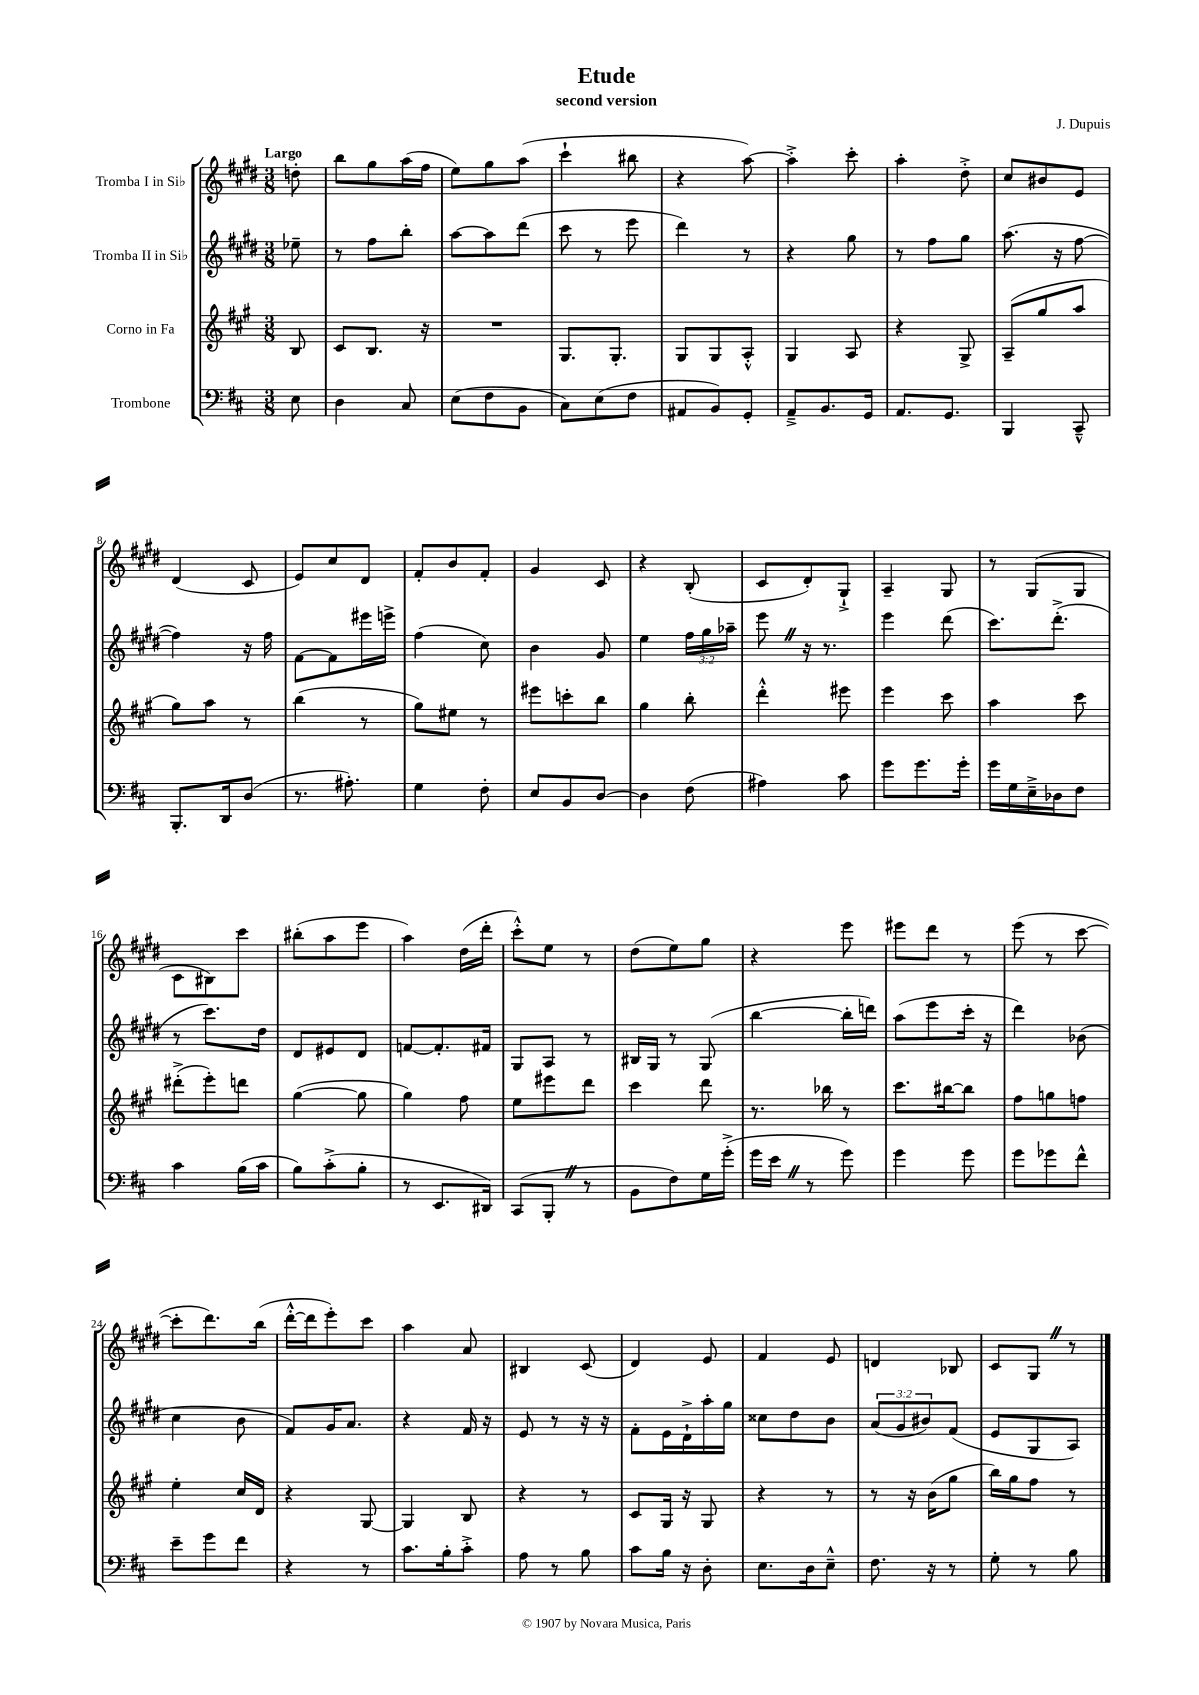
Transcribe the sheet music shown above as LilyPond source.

\header { title = "Etude" composer = "J. Dupuis" subtitle = "second version" }
<<
\new StaffGroup <<
\new Staff = "s0" \with { instrumentName = "Tromba I in Sib" } {
    \clef treble \key e \major \numericTimeSignature \time 3/8 \partial 8 \tempo "Largo"
    d''8-. |
    b''8 gis''8 a''16( fis''16 |
    e''8) gis''8 a''8( |
    cis'''4-! bis''8 |
    r4 a''8~) |
    a''4-.-> cis'''8-. |
    a''4-. dis''8-.-> |
    cis''8 bis'8 e'8 |
    dis'4( cis'8 |
    e'8) cis''8 dis'8 |
    fis'8-. b'8 fis'8-. |
    gis'4 cis'8 |
    r4 b8-.( |
    cis'8 dis'8-.) gis8-!-> |
    a4-- gis8 |
    r8 gis8( gis8 |
    cis'8 bis8) cis'''8 |
    bis''8-.( a''8 e'''8 |
    a''4) dis''16( dis'''16-. |
    cis'''8-.-^) e''8 r8 |
    dis''8( e''8) gis''8 |
    r4 e'''8 |
    eis'''8 dis'''8 r8 |
    e'''8( r8 cis'''8~ |
    cis'''8-. dis'''8.) b''16( |
    dis'''16~-.-^ dis'''16 e'''8-.) cis'''8 |
    a''4 a'8 |
    bis4 cis'8( |
    dis'4) e'8 |
    fis'4 e'8 |
    d'4 bes8 |
    cis'8 gis8 \once \override BreathingSign.text = \markup { \musicglyph "scripts.caesura.straight" } \breathe r8 \bar "|." |
}
\new Staff = "s1" \with { instrumentName = "Tromba II in Sib" } {
    \clef treble \key e \major \numericTimeSignature \time 3/8 \override Staff.TupletNumber.text = #tuplet-number::calc-fraction-text \partial 8
    ees''8-- |
    r8 fis''8 b''8-. |
    a''8~ a''8 dis'''8( |
    cis'''8 r8 e'''8 |
    dis'''4) r8 |
    r4 gis''8 |
    r8 fis''8 gis''8 |
    a''8.( r16 fis''8~ |
    fis''4) r16 fis''16 |
    fis'8~ fis'8 eis'''16 e'''16-> |
    fis''4( cis''8) |
    b'4 gis'8 |
    e''4 \tuplet 3/2 { fis''16 gis''16 aes''16-- } |
    e'''8 \once \override BreathingSign.text = \markup { \musicglyph "scripts.caesura.straight" } \breathe r16 r8. |
    e'''4 dis'''8( |
    cis'''8.) dis'''8.-.->( |
    r8 cis'''8.) dis''16 |
    dis'8 eis'8 dis'8 |
    f'8~ f'8.-. fis'16 |
    gis8 a8 r8 |
    bis16 gis16 r8 gis8( |
    b''4~ b''16-. d'''16) |
    a''8( e'''8 cis'''16-. r16 |
    dis'''4) bes'8( |
    cis''4 b'8 |
    fis'8) gis'16 a'8. |
    r4 fis'16 r16 |
    e'8 r8 r16 r16 |
    fis'8-. e'16 dis'16-!-> a''16-. gis''16 |
    cisis''8 dis''8 b'8 |
    \tuplet 3/2 { a'8( gis'8 bis'8) } fis'8( |
    e'8 gis8 a8) \bar "|." |
}
\new Staff = "s2" \with { instrumentName = "Corno in Fa" } {
    \clef treble \key a \major \numericTimeSignature \time 3/8 \partial 8
    b8 |
    cis'8 b8. r16 |
    R4. |
    gis8. gis8.-. |
    gis8 gis8 a8-.-^ |
    gis4 a8 |
    r4 gis8-> |
    a8--( gis''8 a''8 |
    gis''8) a''8 r8 |
    b''4( r8 |
    gis''8) eis''8 r8 |
    eis'''8 c'''8-. b''8 |
    gis''4 b''8-. |
    d'''4-.-^ eis'''8 |
    e'''4 cis'''8 |
    a''4 cis'''8 |
    dis'''8-.->( e'''8-.) d'''8 |
    gis''4~( gis''8 |
    gis''4) fis''8 |
    e''8 eis'''8 d'''8 |
    cis'''4 d'''8 |
    r8. bes''16 r8 |
    cis'''8. bis''16~ bis''8 |
    fis''8 g''8 f''8 |
    e''4-. cis''16 d'16 |
    r4 gis8~ |
    gis4 b8 |
    r4 r8 |
    cis'8 gis16 r16 gis8 |
    r4 r8 |
    r8 r16 b'16( gis''8 |
    b''16) gis''16 fis''8 r8 \bar "|." |
}
\new Staff = "s3" \with { instrumentName = "Trombone" } {
    \clef bass \key d \major \numericTimeSignature \time 3/8 \partial 8
    e8 |
    d4 cis8 |
    e8( fis8 b,8 |
    cis8) e8( fis8 |
    ais,8 b,8) g,8-. |
    a,8---> b,8. g,16 |
    a,8. g,8. |
    b,,4 cis,8---^ |
    b,,8.-. d,16 d8( |
    r8. ais8.-.) |
    g4 fis8-. |
    e8 b,8 d8~ |
    d4 fis8( |
    ais4) cis'8 |
    g'8 g'8. g'16-. |
    g'16 g16 e16---> des16 fis8 |
    cis'4 b16( cis'16 |
    b8) cis'8-.->( b8-. |
    r8 e,8. dis,16) |
    cis,8( b,,8-. \once \override BreathingSign.text = \markup { \musicglyph "scripts.caesura.straight" } \breathe r8 |
    b,8 fis8) g16 g'16-.->( |
    g'16 e'16 \once \override BreathingSign.text = \markup { \musicglyph "scripts.caesura.straight" } \breathe r8 g'8) |
    g'4 g'8 |
    g'8 ges'8 fis'8-^ |
    e'8-- g'8 fis'8 |
    r4 r8 |
    cis'8. b16-. cis'8-.-> |
    a8 r8 b8 |
    cis'8 b16 r16 d8-. |
    e8. d16 e8---^ |
    fis8. r16 r8 |
    g8-. r8 b8 \bar "|." |
}
>>
>>
